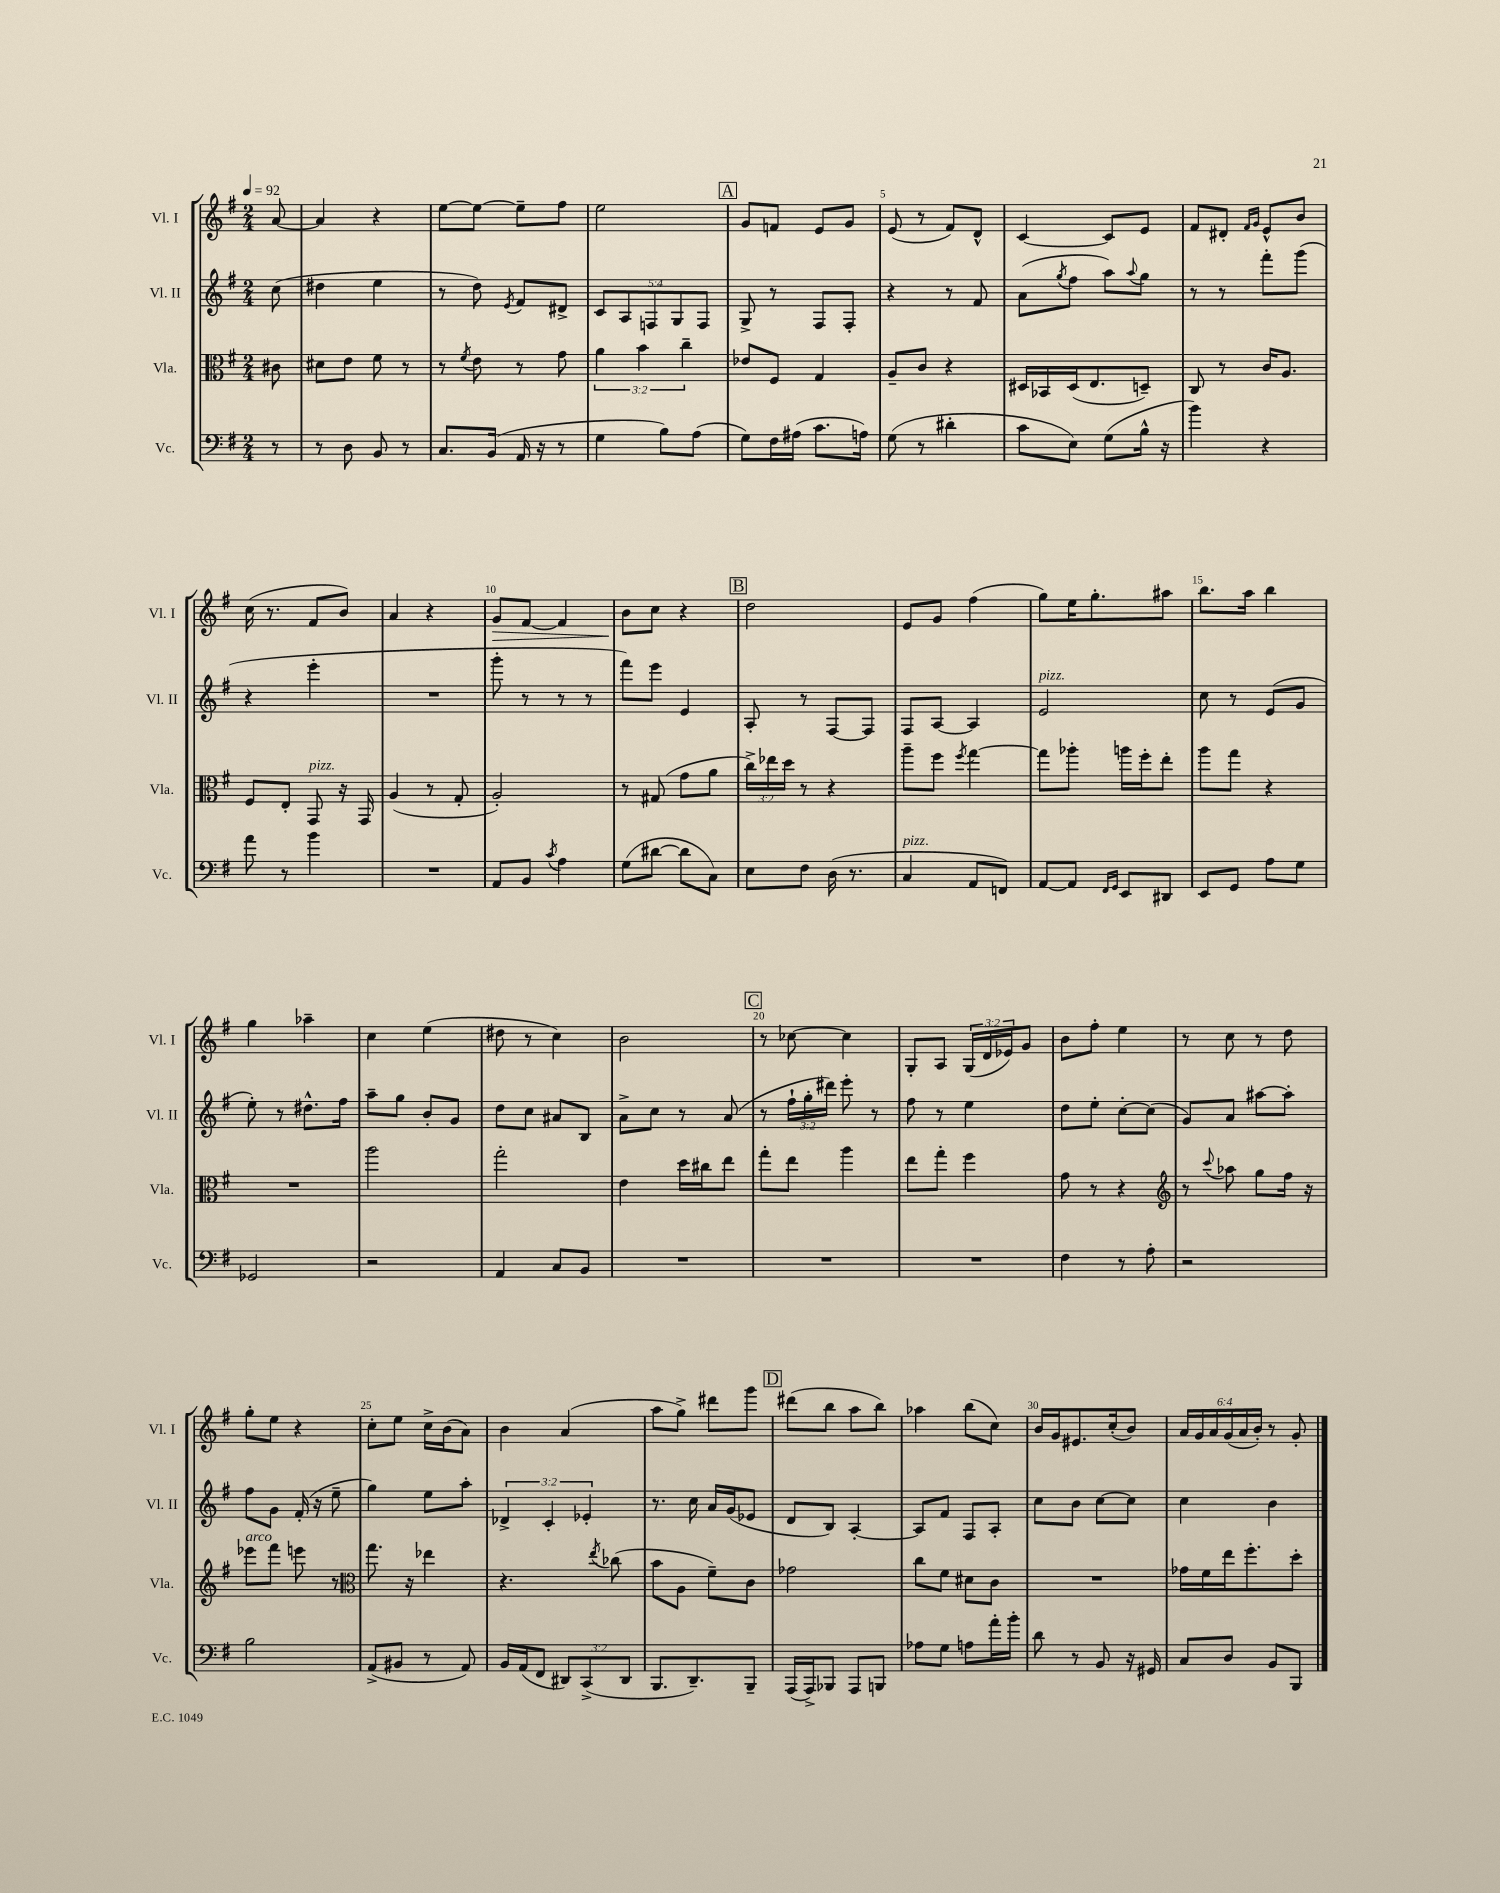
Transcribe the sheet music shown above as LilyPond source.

<<
\new StaffGroup <<
\new Staff = "s0" \with { instrumentName = "Vl. I" shortInstrumentName = "Vl. I" } {
    \clef treble \key g \major \numericTimeSignature \time 2/4 \override Staff.TupletNumber.text = #tuplet-number::calc-fraction-text \partial 8 \tempo 4 = 92
    a'8~ |
    a'4 r4 |
    e''8~ e''8~ e''8-- fis''8 |
    e''2 |
    \mark \markup { \box "A" } g'8 f'8 e'8 g'8 |
    e'8( r8 fis'8) d'8-^ |
    c'4~ c'8 e'8 |
    fis'8 dis'8-. \grace { fis'16 g'16 } e'8-^ b'8 |
    c''16( r8. fis'8 b'8) |
    a'4 r4 |
    g'8\> fis'8~ fis'4 |
    b'8\! c''8 r4 |
    \mark \markup { \box "B" } d''2 |
    e'8 g'8 fis''4( |
    g''8) e''16 g''8.-. ais''8 |
    b''8. a''16 b''4 |
    g''4 aes''4-- |
    c''4 e''4( |
    dis''8 r8 c''4) |
    b'2 |
    \mark \markup { \box "C" } r8 ces''8~ ces''4 |
    g8-. a8 \tuplet 3/2 { g16( d'16 ees'16) } g'8 |
    b'8 fis''8-. e''4 |
    r8 c''8 r8 d''8 |
    g''8-. e''8 r4 |
    c''8-. e''8 c''16-> b'16( a'8) |
    b'4 a'4( |
    a''8 g''8->) dis'''8 g'''8 |
    \mark \markup { \box "D" } dis'''8( b''8 a''8 b''8) |
    aes''4 b''8( c''8) |
    b'16 g'16 eis'8. c''16-.( b'8) |
    \tuplet 6/4 { a'16 g'16 a'16 g'16( a'16 b'16-.) } r8 g'8-. \bar "|." |
}
\new Staff = "s1" \with { instrumentName = "Vl. II" shortInstrumentName = "Vl. II" } {
    \clef treble \key g \major \numericTimeSignature \time 2/4 \override Staff.TupletNumber.text = #tuplet-number::calc-fraction-text \partial 8
    c''8( |
    dis''4 e''4 |
    r8 d''8) \acciaccatura { e'8 } fis'8 dis'8-> |
    \tuplet 5/4 { c'8 a8 f8 g8 f8 } |
    \mark \markup { \box "A" } g8-> r8 fis8 fis8-. |
    r4 r8 fis'8 |
    a'8( \acciaccatura { g''8 } fis''8 a''8) \appoggiatura { a''8 } g''8 |
    r8 r8 fis'''8-. g'''8( |
    r4 e'''4-. |
    R2 |
    g'''8-. r8 r8 r8 |
    fis'''8) e'''8 e'4 |
    \mark \markup { \box "B" } a8-. r8 fis8~ fis8 |
    fis8 a8~ a4 |
    e'2^\markup { \italic "pizz." } |
    c''8 r8 e'8( g'8 |
    e''8-.) r8 dis''8.-^ fis''16 |
    a''8-- g''8 b'8-. g'8 |
    d''8 c''8 ais'8 b8 |
    a'8-> c''8 r8 a'8( |
    \mark \markup { \box "C" } r8 \tuplet 3/2 { fis''16-! g''16-. dis'''16) } e'''8-. r8 |
    fis''8 r8 e''4 |
    d''8 e''8-. c''8~-. c''8( |
    g'8) a'8 ais''8~ ais''8-. |
    fis''8 g'8 fis'16-.( r16 e''8-- |
    g''4) e''8 a''8-. |
    \tuplet 3/2 { des'4-> c'4-. ees'4-. } |
    r8. c''16 a'16 g'16( ees'8 |
    \mark \markup { \box "D" } d'8 b8) a4~-. |
    a8 fis'8 fis8 a8-. |
    c''8 b'8 c''8~ c''8 |
    c''4 b'4 \bar "|." |
}
\new Staff = "s2" \with { instrumentName = "Vla." shortInstrumentName = "Vla." } {
    \clef alto \key g \major \numericTimeSignature \time 2/4 \override Staff.TupletNumber.text = #tuplet-number::calc-fraction-text \partial 8
    cis'8 |
    dis'8 e'8 fis'8 r8 |
    r8 \acciaccatura { fis'8 } e'8 r8 g'8 |
    \tuplet 3/2 { a'4 b'4 c''4-- } |
    \mark \markup { \box "A" } ees'8 fis8 g4 |
    a8-- c'8 r4 |
    dis16 bes,16 dis16( e8. d8--) |
    c8 r8 c'16 a8. |
    fis8 e8-. g,8^\markup { \italic "pizz." } r16 g,16 |
    a4( r8 g8-. |
    a2-.) |
    r8 gis8( g'8 a'8 |
    \mark \markup { \box "B" } \tuplet 3/2 { c''16->) ees''16 d''16 } r8 r4 |
    a''8-- fis''8 \acciaccatura { fis''8 } g''4~ |
    g''8 aes''8-. a''16 fis''16-. e''8-. |
    a''8 g''8 r4 |
    R2 |
    a''2 |
    g''2-. |
    e'4 d''16 cis''16 e''8 |
    \mark \markup { \box "C" } g''8-. e''8 a''4 |
    e''8 g''8-. fis''4 |
    g'8 r8 r4 |
    \clef treble r8 \appoggiatura { c'''8 } aes''8 g''8 fis''16 r16 |
    ees'''8^\markup { \italic "arco" } fis'''8 e'''8 r8 |
    \clef alto g''8. r16 ees''4 |
    r4. \acciaccatura { e''8 } ces''8( |
    b'8 a8 fis'8--) c'8 |
    \mark \markup { \box "D" } ges'2 |
    c''8 fis'8 dis'8 c'8 |
    R2 |
    ges'16 fis'16 e''16 fis''8.-. d''8-. \bar "|." |
}
\new Staff = "s3" \with { instrumentName = "Vc." shortInstrumentName = "Vc." } {
    \clef bass \key g \major \numericTimeSignature \time 2/4 \override Staff.TupletNumber.text = #tuplet-number::calc-fraction-text \partial 8
    r8 |
    r8 d8 b,8 r8 |
    c8. b,16( a,16 r16 r8 |
    g4 b8) a8( |
    \mark \markup { \box "A" } g8) fis16 ais16( c'8. a16) |
    g8( r8 dis'4-. |
    c'8 e8) g8( b16-^ r16 |
    b'4) r4 |
    a'8 r8 b'4 |
    R2 |
    a,8 b,8 \acciaccatura { c'8 } a4 |
    g8( dis'8~ dis'8 c8) |
    \mark \markup { \box "B" } e8 fis8 d16( r8. |
    c4^\markup { \italic "pizz." } a,8 f,8) |
    a,8~ a,8 \grace { fis,16 g,16 } e,8 dis,8 |
    e,8 g,8 a8 g8 |
    ges,2 |
    r2 |
    a,4 c8 b,8 |
    R2 |
    \mark \markup { \box "C" } R2 |
    R2 |
    fis4 r8 a8-. |
    r2 |
    b2 |
    a,8->( bis,8 r8 a,8) |
    b,16 a,16( fis,8 \tuplet 3/2 { dis,8) c,8->( dis,8 } |
    b,,8. d,8.--) b,,8-- |
    \mark \markup { \box "D" } a,,16( a,,16->) bes,,8 a,,8 b,,8 |
    aes8 g8 a8 a'16-. b'16-. |
    d'8 r8 b,8 r16 gis,16 |
    c8 d8 b,8 b,,8 \bar "|." |
}
>>
>>
\layout { \context { \Score \override BarNumber.break-visibility = ##(#f #t #t) barNumberVisibility = #(every-nth-bar-number-visible 5) } }
